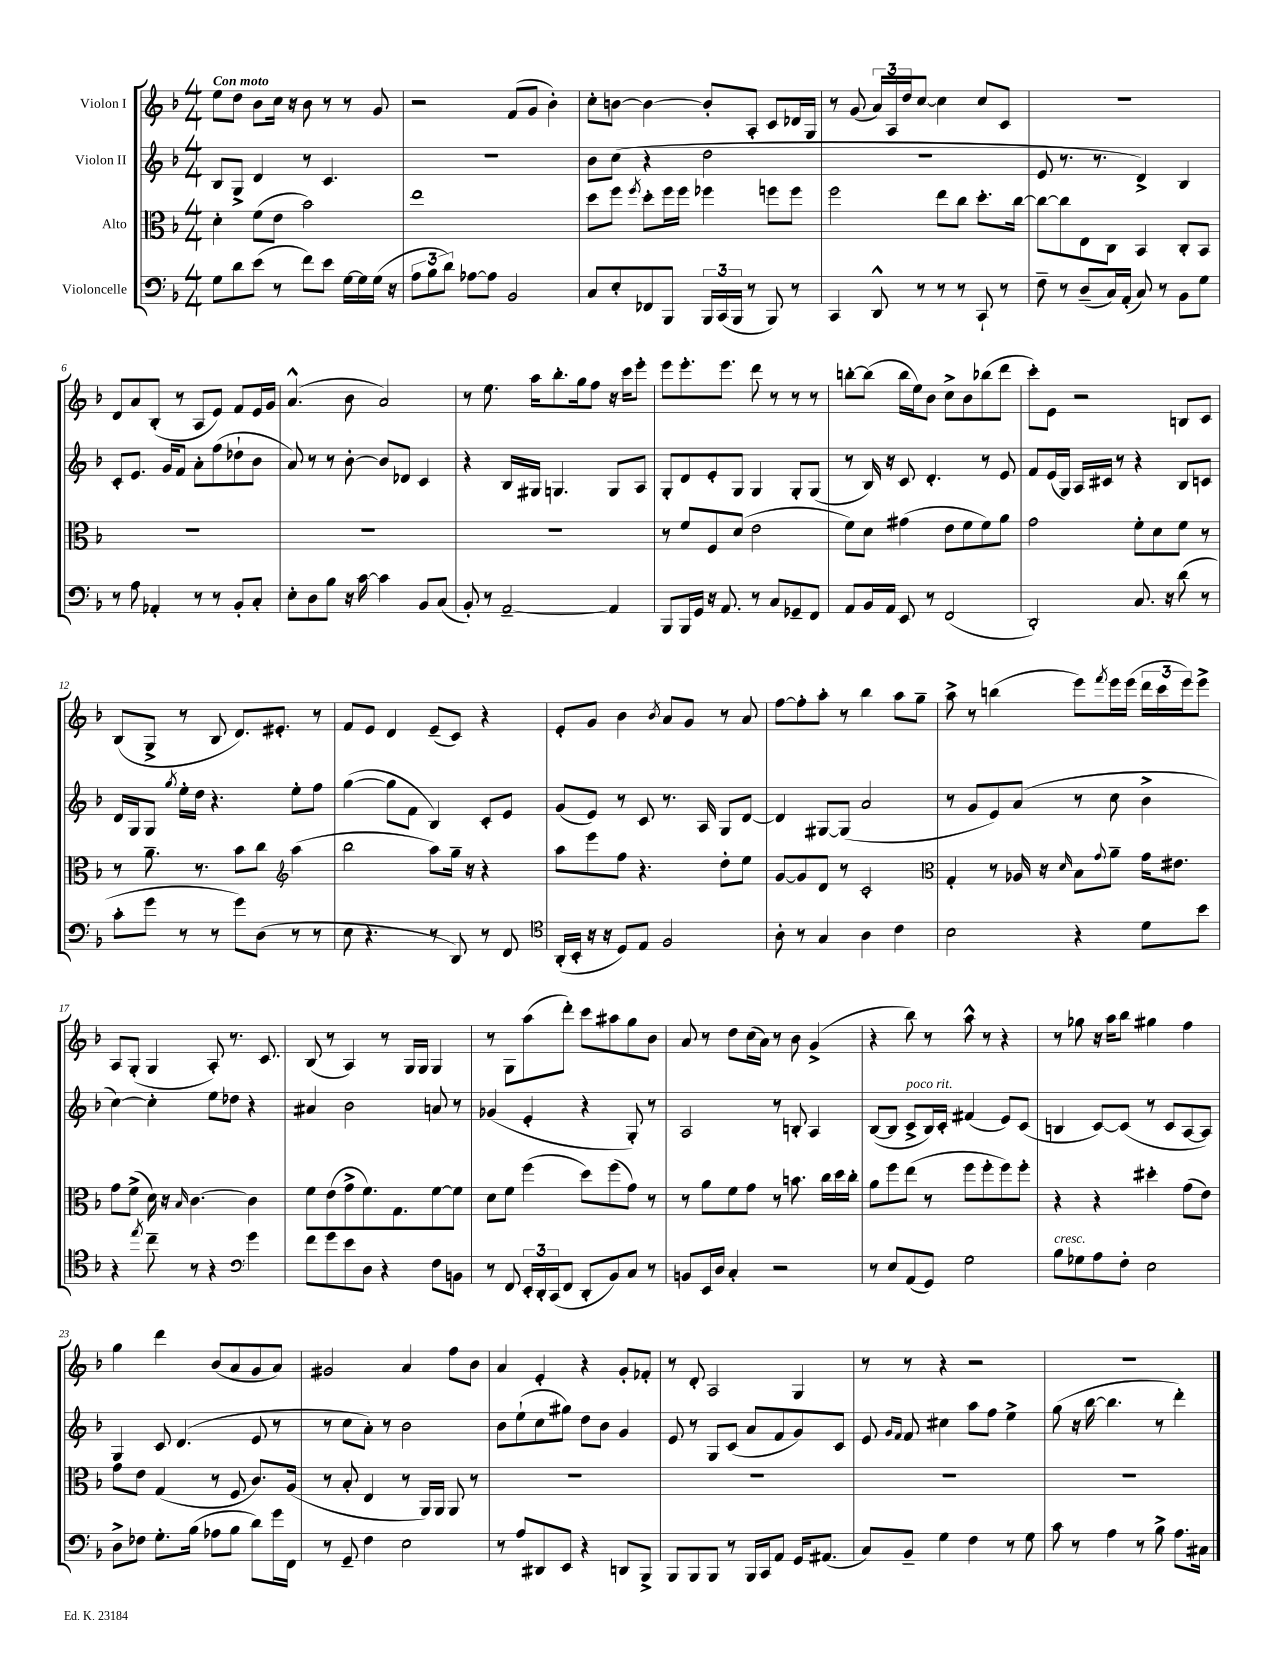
<<
\new StaffGroup <<
\new Staff = "s0" \with { instrumentName = "Violon I" } {
    \clef treble \key f \major \numericTimeSignature \time 4/4 \tempo "Con moto"
    e''8 d''8 bes'8 c''16 r16 bes'8 r8 r8 g'8 |
    r2 f'8( g'8 bes'4-.) |
    c''8-. b'8~ b'4~ b'8-. a8-. c'8 des'16 g16 |
    r8 g'8( \tuplet 3/2 { a'16) a16 d''16 } c''8~ c''4 c''8 c'8 |
    R1 |
    d'8 a'8 bes8-.( r8 a8 e'8) f'8 e'16 g'16 |
    a'4.-^( bes'8 a'2) |
    r8 e''8. a''16 bes''8.-. g''16 f''8 r16 c'''16 e'''8-. |
    e'''8 e'''8.-. e'''8. d'''8 r8 r8 r8 |
    b''8~-. b''8( b''16 e''16) bes'8 c''8-> bes'8 bes''8( d'''8 |
    c'''8-.) e'8 r2 b8 c'8 |
    bes8( g8-> r8 bes8 d'8.) eis'8.-. r8 |
    f'8 e'8 d'4 e'8--( c'8) r4 |
    e'8-. g'8 bes'4 \acciaccatura { bes'8 } a'8 g'8 r8 a'8 |
    f''8~ f''8-. a''8-. r8 bes''4 a''8 g''8-- |
    a''8-> r8 b''4( e'''8) \acciaccatura { f'''8 } e'''16 e'''16( \tuplet 3/2 { d'''16 c'''16 e'''16) } e'''8-> |
    a8 g8-.( g4 a8-.) r8. c'8. |
    bes8( r8 a4) r8 g16 g16 g4 |
    r8 g8 a''8( d'''8-.) c'''8 ais''8 g''8 bes'8 |
    a'8 r8 d''8 c''16( a'16) r8 bes'8 g'4->( |
    r4 bes''8) r8 a''8-^ r8 r4 |
    r8 ges''8 r16 a''16 bes''8 gis''4 f''4 |
    g''4 d'''4 bes'8( a'8 g'8 a'8) |
    gis'2 a'4 f''8 bes'8 |
    a'4 e'4-. r4 g'8-. fes'8-. |
    r8 d'8-. a2 g4 |
    r8 r8 r4 r2 |
    R1 \bar "|." |
}
\new Staff = "s1" \with { instrumentName = "Violon II" } {
    \clef treble \key f \major \numericTimeSignature \time 4/4
    bes8 g8-> d'4 r8 c'4. |
    R1 |
    bes'8 c''8( r4 d''2 |
    R1 |
    e'8 r8. r8. d'4->) bes4 |
    c'8-. e'8. g'16 f'8 a'8-. f''8( des''8-! bes'8 |
    a'8) r8 r8 bes'8~-. bes'8 des'8 c'4 |
    r4 bes16 gis16 g4. g8 a8 |
    g8-. d'8 e'8-. g8 g4 g8-. g8( |
    r8 bes16) r16 c'8 d'4.-. r8 e'8 |
    f'8 e'16( g16) a16 cis'16 r8 r4 bes8 c'8 |
    d'16 g16 g8 \acciaccatura { g''8 } e''16-. d''16 r4. e''8-. f''8 |
    g''4~( g''8 f'8 bes4) c'8-. e'8 |
    g'8( e'8) r8 c'8 r8. a16 g8 d'8~ |
    d'4 gis8~ gis8( a'2 |
    r8 g'8 e'8) a'8( r8 c''8 bes'4-> |
    c''4~) c''4-. e''8 des''8 r4 |
    ais'4 bes'2 a'8 r8 |
    ges'4( e'4-. r4 g8-.) r8 |
    a2 r8 b8-. a4 |
    bes8~( bes8 c'8->^\markup { \italic "poco rit." } bes16) c'16-. fis'4( e'8) c'8( |
    b4 c'8~) c'8( r8 c'8 a8~ a8) |
    g4 c'8 d'4.( e'8 r8 |
    r8 c''8 a'8-.) r8 bes'2 |
    bes'8 e''8-!( c''8 gis''8) d''8 bes'8 g'4 |
    e'8 r8 g8 c'8( a'8 f'8 g'8) c'8 |
    e'8 \grace { g'16 f'16 } f'8 cis''4 a''8 f''8 e''4-> |
    g''8( r16 bes''16~ bes''4. r8 d'''4-.) \bar "|." |
}
\new Staff = "s2" \with { instrumentName = "Alto" } {
    \clef alto \key f \major \numericTimeSignature \time 4/4
    d'4-. f'8( e'8 bes'2) |
    e''1 |
    d''8 f''8 \acciaccatura { f''8 } d''8-. f''16 f''16 fes''4 f''8 f''8 |
    f''2 e''8 c''8 d''8.-. c''16~ |
    c''8~ c''8 e8 c8 bes,4 c8-. bes,8 |
    R1 |
    R1 |
    R1 |
    r8 f'8 f8 d'8( e'2 |
    f'8) d'8 gis'4( e'8 f'8 f'8) a'8 |
    g'2 f'8-. d'8 f'8 r8 |
    r8 a'8.-- r8. bes'8 c''8 \clef treble a''4( |
    bes''2 a''8) g''16-- r16 r4 |
    a''8 e'''8 f''8 r4. d''8-. e''8 |
    g'8~ g'8 d'8 r8 c'2-. |
    \clef alto g4-. r8 aes16 r16 \grace { d'16 } bes8 \appoggiatura { g'8 } a'8-- g'16 eis'8. |
    g'8 f'8->( d'16) r16 \grace { bes16 } c'4.~ c'4 |
    f'8 e'8( g'8-> f'8.) g8. f'8~ f'8 |
    d'8 f'8 f''4( d''8) f''8( g'8) r8 |
    r8 a'8 f'8 g'8 r8 b'8. c''16 d''16 c''16-. |
    a'8 f''8 e''8( r8 f''8 f''8-. f''8) f''8-. |
    r4 r4 dis''4-. g'8( e'8) |
    g'8 e'8 g4( r8 f8 c'8.) a16( |
    r8 bes8-. e4 r8 a,16) a,16 a,8 r8 |
    R1 |
    R1 |
    R1 |
    R1 \bar "|." |
}
\new Staff = "s3" \with { instrumentName = "Violoncelle" } {
    \clef bass \key f \major \numericTimeSignature \time 4/4
    g8 d'8 e'8( r8 f'8) e'8 g16~ g16 g16( r16 |
    \tuplet 3/2 { a8 bes8 d'8) } aes8~ aes8 bes,2 |
    c8 e8-. fes,8 bes,,8 \tuplet 3/2 { bes,,16 c,16( bes,,16 } r8 bes,,8) r8 |
    c,4 d,8-^ r8 r8 r8 c,8-! r8 |
    f8-- r8 d8--( c16) a,16-.( c8) r8 bes,8 g8 |
    r8 a8 aes,4-. r8 r8 bes,8-. c8-. |
    e8-. d8 bes8 r16 c'16~ c'4 bes,8 c8( |
    bes,8-.) r8 a,2~-- a,4 |
    bes,,8 bes,,16 g,16 r16 a,8. r8 c8 ges,8-- f,8 |
    a,8 bes,16 a,16 e,8 r8 f,2( |
    d,2-.) c8. r16 d'8( r8 |
    c'8-. g'8 r8 r8 g'8) d8( r8 r8 |
    e8 r4. r8 d,8) r8 f,8 |
    \clef tenor a,16-.( bes,16-. r16 r16 d8) e8 f2 |
    a8-. r8 g4 a4 c'4 |
    bes2 r4 d'8 bes'8 |
    r4 \acciaccatura { e''8 } c''8-- r8 r4 \clef bass g'4 |
    f'8 g'8 e'8 d8 r4 f8 b,8 |
    r8 f,8 \tuplet 3/2 { e,16-. d,16-. c,16( } f,8 d,8-. bes,8) c8 r8 |
    b,8 e,16 d16 c4-. r2 |
    r8 e8 a,8( g,8) g2 |
    bes8^\markup { \italic "cresc." } ges8 a8 f8-. e2 |
    d8-> fes8 g8.-. bes16( aes8 bes8 d'8) g'16 f,16 |
    r8 g,8-- f4 e2 |
    r8 a8 dis,8 e,8 r4 d,8 bes,,8-> |
    bes,,8 bes,,8 bes,,8 r8 bes,,16 c,16 a,8 g,16 ais,8.( |
    c8) bes,8-- g4 f4 r8 g8 |
    c'8 r8 a4 r8 bes8-> a8. cis16 \bar "|." |
}
>>
>>
